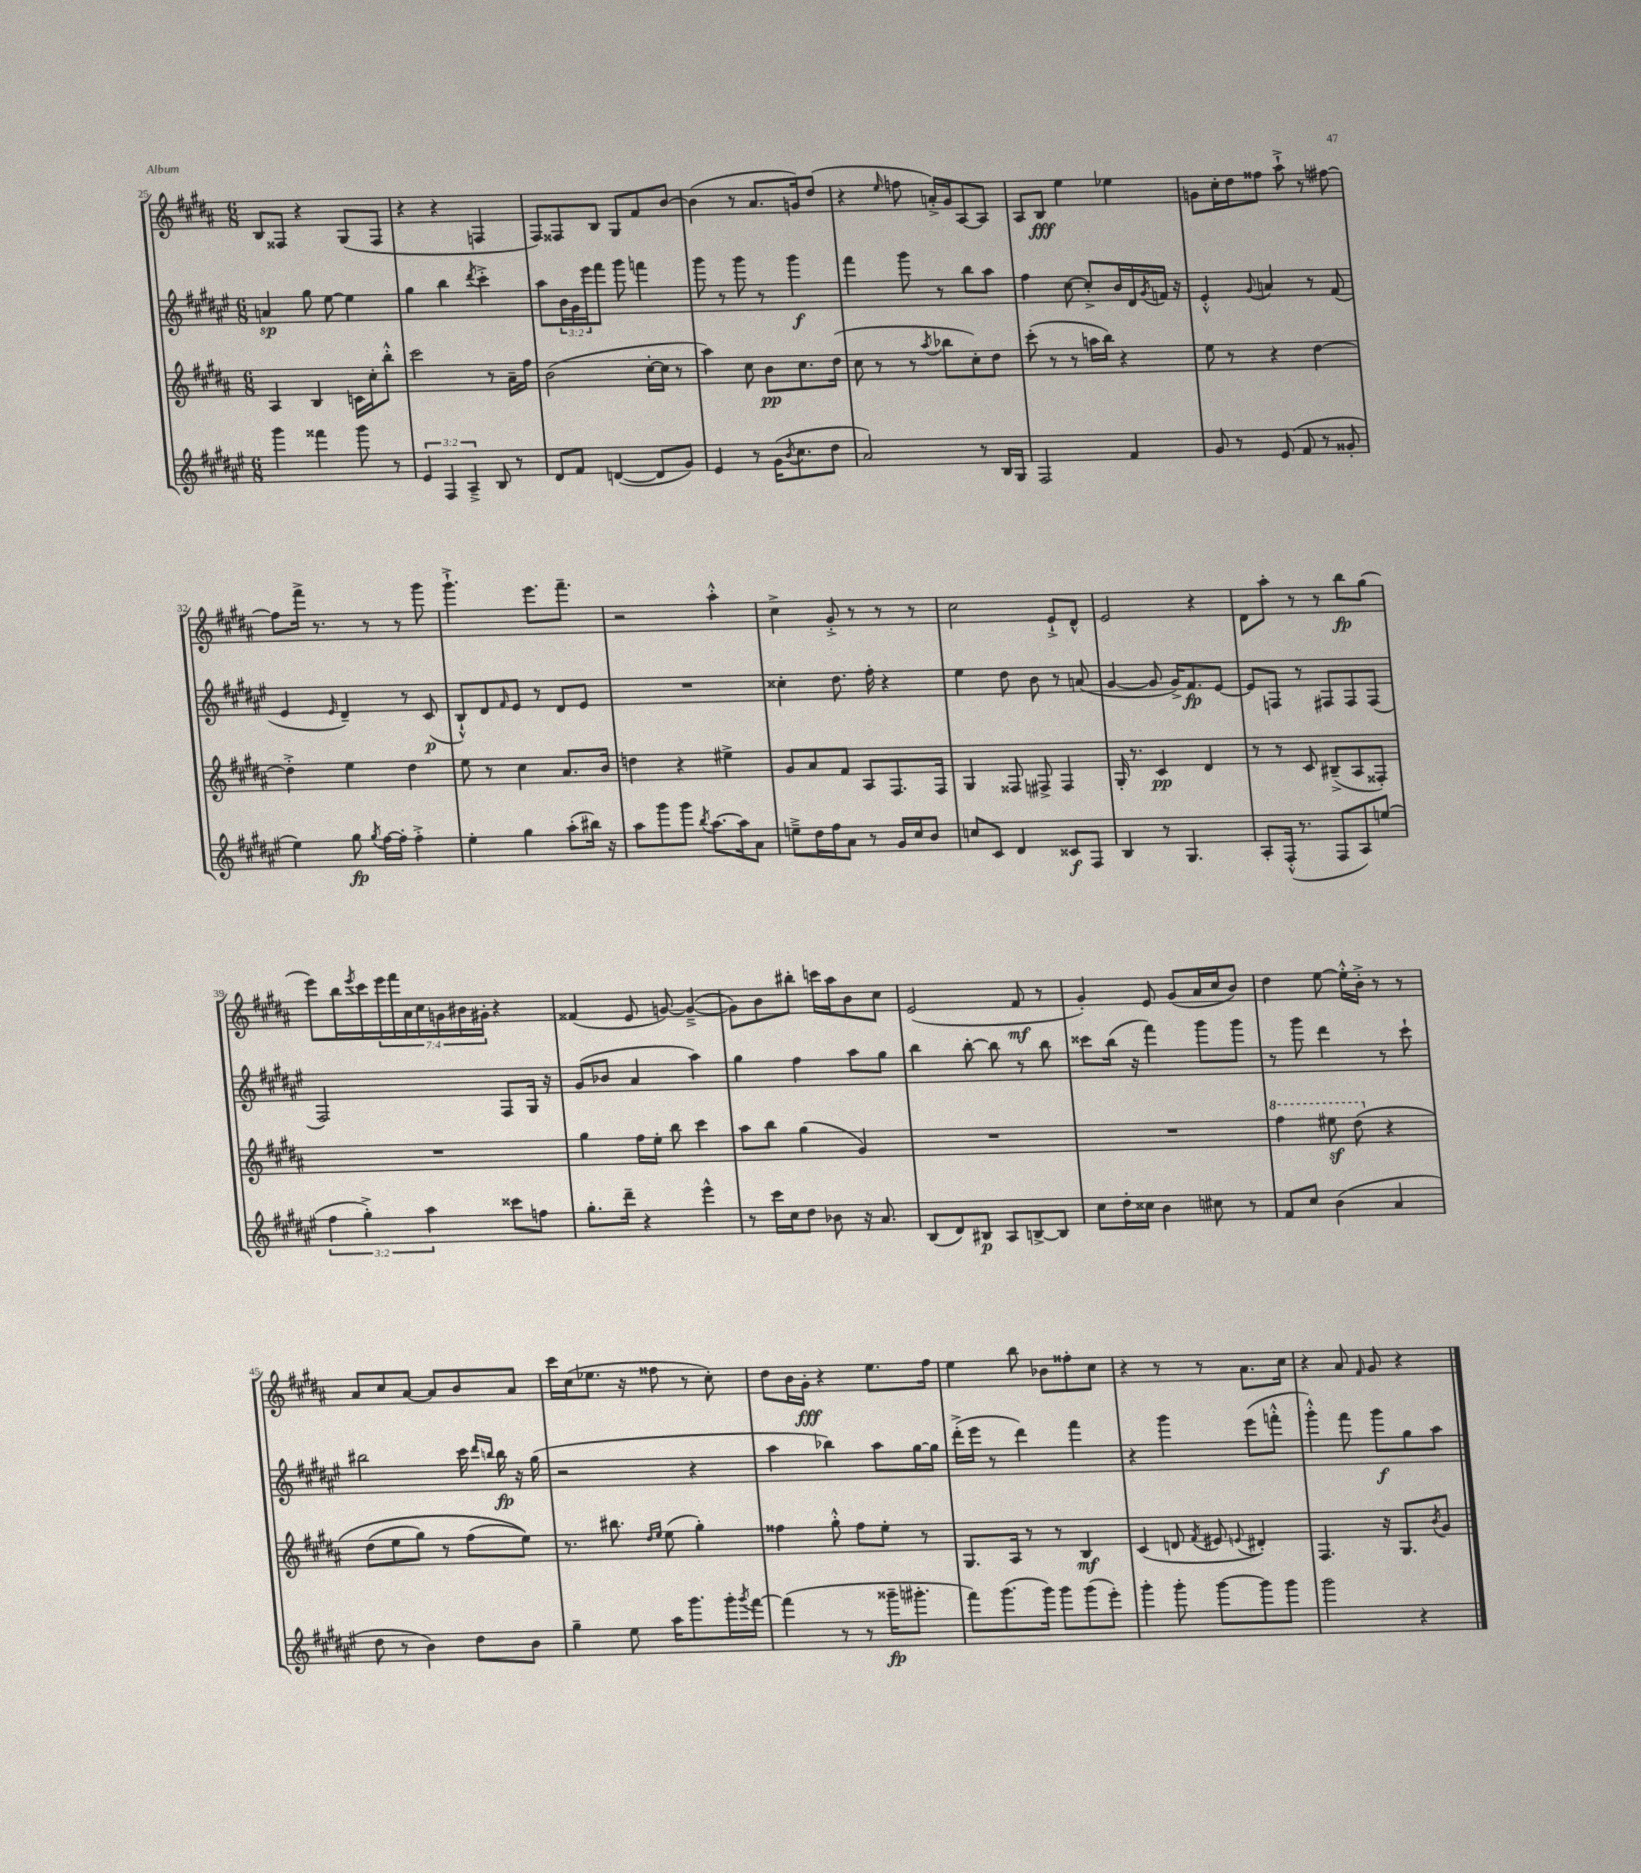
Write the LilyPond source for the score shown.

<<
\new StaffGroup <<
\new Staff = "s0" {
    \clef treble \key b \major \numericTimeSignature \time 6/8 \override Staff.TupletNumber.text = #tuplet-number::calc-fraction-text
    b8 fisis8 r4 gis8( fisis8 |
    r4 r4 f4 |
    fis8) fisis8 b8 gis8 fis'8 b'8~ |
    b'4( r8 ais'8. g'16) dis''8( |
    r4 \grace { e''16 } f''8 a'16-.->) gis'16 ais8~ ais8 |
    ais8 b8\fff e''4 ees''4 |
    g'8 cis''16-. dis''16 fisis''8 ais''8-!-> r8 fis''8~ |
    fis''8 fis'''16-> r8. r8 r8 gis'''8 |
    gis'''4.-!-> e'''8. fis'''8.-- |
    r2 ais''4-.-^ |
    cis''4-> gis'8-.-> r8 r8 r8 |
    cis''2 e'8-!-> dis'8-^ |
    e'2 r4 |
    dis'8 ais''8-. r8 r8 b''8\fp gis''8( |
    e'''8) b''16 \acciaccatura { e'''8 } cis'''16 \tuplet 7/4 { e'''16 fis'''16 ais'16 cis''16 g'16 bis'16 gis'16-. } r4 |
    fisis'4( e'8 g'8~) g'4~--->( |
    g'8) b'8 bis''8-. c'''16 ais''16 b'8 cis''8 |
    e'2( fis'8\mf r8 |
    gis'4-.) e'8 gis'8( ais'16 cis''16 b'8) |
    dis''4 e''8~ e''16-.-^ b'16-.-> r8 r8 |
    ais'8 cis''8 ais'8~ ais'8 b'8 ais'8 |
    cis'''16 cis''16( ees''8. r16 fisis''8 r8 cis''8-.) |
    dis''8 b'16 gis'16-.\fff r4 e''8. fis''16 |
    e''4 b''8 bes'8 fisis''8-. cis''8 |
    r4 r8 r8 ais'8. cis''16 |
    r4 ais'8 \grace { fis'16 } gis'8 r4 \bar "|." |
}
\new Staff = "s1" {
    \clef treble \key fis \major \numericTimeSignature \time 6/8 \override Staff.TupletNumber.text = #tuplet-number::calc-fraction-text
    a'4\sp gis''8 eis''8~ eis''4 |
    gis''4 b''4 \acciaccatura { dis'''8 } cis'''4-.-> |
    ais''8 \tuplet 3/2 { b'16 gis'16 eis'''16 } fis'''8 gis'''8 f'''4 |
    gis'''8 r8 gis'''8 r8 gis'''4\f |
    fis'''4 gis'''8 r8 b''8 ais''8 |
    fis''4 cis''8~ cis''8-.-> b'16 dis'16 \acciaccatura { gis'8 } f'16 r16 |
    eis'4-.-^ \appoggiatura { gis'8 } a'4 r8 fis'8( |
    eis'4 \grace { eis'16 } dis'4--) r8 cis'8\p( |
    b8-!-^) dis'8 \grace { fis'16 } eis'8 r8 dis'8 eis'8 |
    R2. |
    cisis''4-. dis''8. fis''16-. r4 |
    eis''4 dis''8 b'8 r8 a'8( |
    gis'4~ gis'8 gis'16->) fis'8.\fp eis'8~ |
    eis'8 f8 r8 fis8 fis8 fis8( |
    fis2) fis8 gis16 r16 |
    gis'8( bes'8 ais'4 ais''4) |
    gis''4 fis''4 ais''8 gis''8 |
    b''4 b''8~-. b''8 r8 b''8 |
    cisis'''8 b''16( r16 fis'''4) gis'''8 gis'''8 |
    r8 gis'''8 dis'''4 r8 cis'''8-! |
    bis''2 cis'''16 \grace { dis'''16 b''16 } b''16\fp r16 gis''16( |
    r2 r4 |
    ais''4 bes''4) ais''8 gis''16~ gis''16 |
    dis'''16-.->( eis'''16 r8 dis'''4) fis'''4 |
    r4 gis'''4 eis'''8( f'''8-.-^ |
    gis'''4-.-^) fis'''8 gis'''8\f gis''8 ais''8 \bar "|." |
}
\new Staff = "s2" {
    \clef treble \key b \major \numericTimeSignature \time 6/8
    ais4 b4 c'16 cis''16-. b''8-.-^ |
    cis'''2 r8 ais'16-- fis''16 |
    b'2( cis''16~-. cis''16 r8 |
    ais''4) cis''8 b'8\pp cis''8. dis''16( |
    cis''8 r8 r8 \acciaccatura { ais''8 } bes''8 cis''8-.) dis''8 |
    cis'''8-.( r8 r8 a''16 b''16) r4 |
    e''8 r8 r4 dis''4~ |
    dis''4-.-> e''4 dis''4 |
    e''8 r8 cis''4 ais'8. b'16 |
    d''4 r4 eis''4-> |
    gis'8 ais'8 fis'8 ais8 fis8. fis16 |
    gis4 fisis8 fis8-> fis4 |
    gis16-. r8. cis'4\pp dis'4 |
    r8 r8 cis'8 bis8--->( ais8 fisis8-.) |
    R2. |
    gis''4 fis''16 e''16-. b''8 cis'''4 |
    ais''8 b''8 gis''4( gis'4) |
    R2. |
    R2. |
    \ottava #1 fis'''4 eis'''8\sf dis'''8\( \ottava #0 r4 |
    dis''8( e''8 gis''8) r8 fis''8( e''8)\) |
    r8. bis''8. \grace { dis''16 e''16 } e''8( gis''4-.) |
    fisis''4 gis''8-.-^ fisis''8 e''8-. r8 |
    gis8. ais16 r8 r8 b4\mf |
    cis'4( d'8 \acciaccatura { fis'8 } eis'8 \appoggiatura { e'8 } dis'4-.) |
    fis4. r16 gis8. \acciaccatura { b'8 } gis'8 \bar "|." |
}
\new Staff = "s3" {
    \clef treble \key fis \major \numericTimeSignature \time 6/8 \override Staff.TupletNumber.text = #tuplet-number::calc-fraction-text
    gis'''4 fisis'''4 gis'''8 r8 |
    \tuplet 3/2 { eis'4 fis4 ais4---> } b8 r8 |
    dis'8 fis'8 d'4~( d'8 gis'8) |
    eis'4 r8 gis'16( \acciaccatura { b'8 } cis''8. dis''8 |
    ais'2) r8 b16 gis16 |
    fis2 fis'4 |
    gis'8 r8 eis'8( fis'8 r8 gisis'8-. |
    eis''4) gis''8\fp \acciaccatura { gis''8 } fis''16~ fis''16-. fis''4-.-> |
    eis''4-. gis''4 ais''8-.( bis''16) r16 |
    ais''8 gis'''8 gis'''8 \acciaccatura { b''8 } ais''8.~ ais''16 ais'8 |
    e''8---> dis''16 fis''16 ais'8 r8 gis'16 cis''16 b'8 |
    c''8 cis'8 dis'4 cisis'8\f fis8 |
    b4 r8 gis4. |
    ais8-. fis16-.-^( r8. fis8 ais8) e''8( |
    \tuplet 3/2 { fis''4 gis''4-.->) ais''4 } cisis'''8 f''8 |
    gis''8.-. dis'''16-- r4 eis'''4-^ |
    r8 cis'''16 cis''16 dis''8 bes'8 r16 ais'8. |
    b8( dis'8) bis8\p ais8 b8~-> b8 |
    cis''8 dis''16-. cisis''16 b'4 cis''8 r8 |
    fis'8 cis''8 b'4( ais'4 |
    dis''8 r8 b'4) dis''8 b'8 |
    gis''4-- eis''8 ais''16 gis'''8. gis'''16-. \acciaccatura { gis'''8 } fis'''16~ |
    fis'''4( r8 r8 gisis'''16--\fp gis'''8.-. |
    fis'''8) gis'''8.( gis'''16) gis'''8 gis'''8( eis'''8-.) |
    gis'''4-. gis'''8-. gis'''8~ gis'''8 gis'''8 |
    gis'''2 r4 \bar "|." |
}
>>
>>
\layout { \context { \Score currentBarNumber = #25 } }
